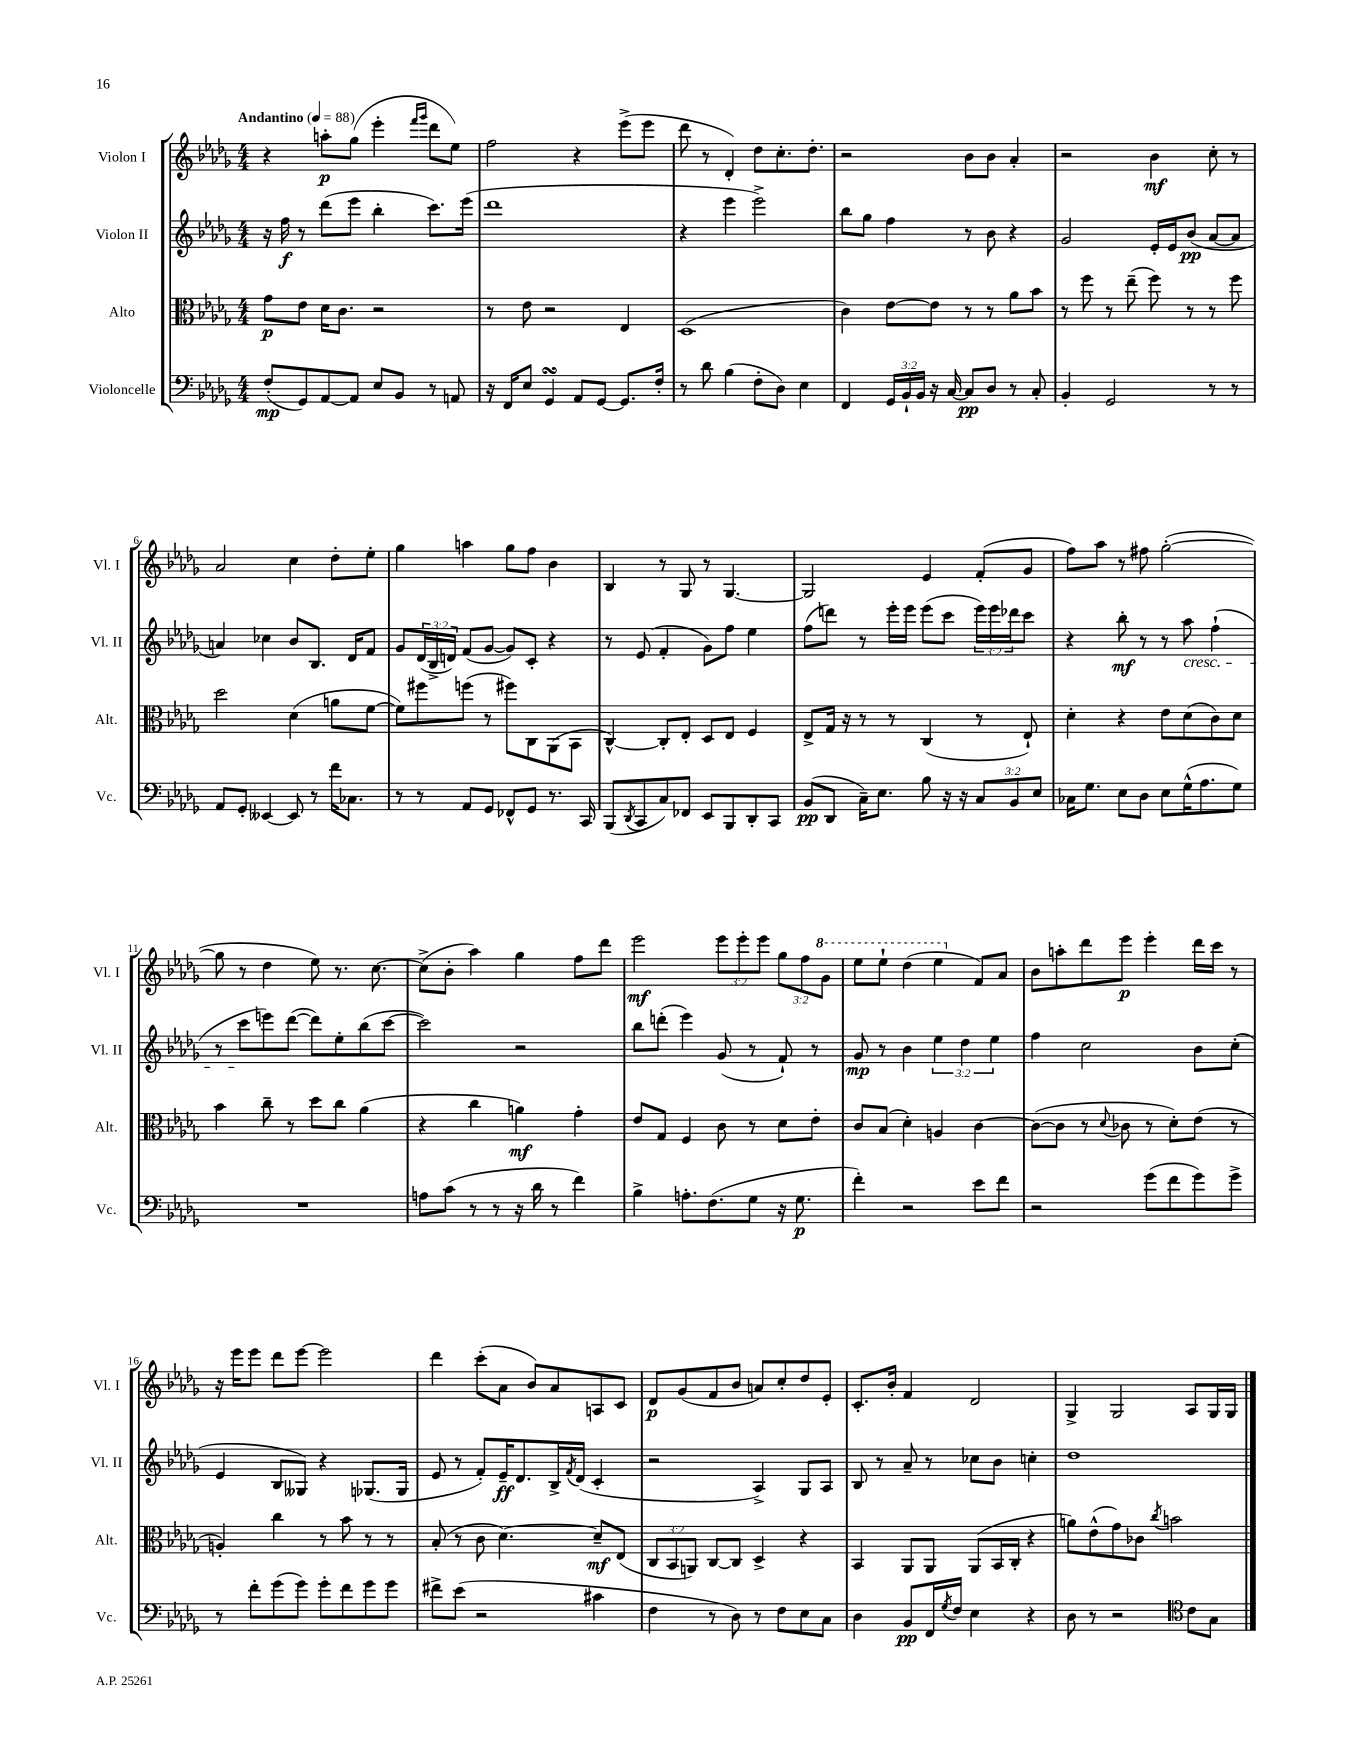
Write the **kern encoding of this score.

**kern	**kern	**kern	**kern
*staff4	*staff3	*staff2	*staff1
*clefF4	*clefC3	*clefG2	*clefG2
*k[b-e-a-d-g-]	*k[b-e-a-d-g-]	*k[b-e-a-d-g-]	*k[b-e-a-d-g-]
*M4/4	*M4/4	*M4/4	*M4/4
*MM88	*MM88	*MM88	*MM88
(8F'/L	8g-\L	16r	4r
.	.	16ff\	.
8GG-/)	8e-\J	8r	.
[8AA-/	16d-\LK	(8ddd-\L	8aa'\L
.	8.c\J	.	.
8AA-/]J	.	8eee-\J	(8gg-\J
8E-/L	2r	4bb-'\	4eee-'\
8BB-/J	.	.	.
.	.	.	16qqfff/LL
.	.	.	16qqggg-/JJ
8r	.	8.ccc\L)	8ddd-\L
8AA/	.	.	8ee-\J)
.	.	(16eee-\Jk	.
=	=	=	=
16r	8r	1ddd-	2ff\
16FF/LK	.	.	.
8E-/J	8e-\	.	.
4GG-/	2r	.	.
8AA-/L	.	.	4r
[8GG-/J	.	.	.
8.GG-/]L	4E-/	.	(8eee-^\L
.	.	.	8eee-\J
16F'/Jk	.	.	.
=	=	=	=
8r	(1D-	4r	8ddd-\
8d-\	.	.	8r
(4B-\	.	4eee-\	4d-'/)
8F'\L	.	2eee-^\)	8dd-\L
8D-\J)	.	.	8.cc'\
4E-\	.	.	.
.	.	.	8.dd-'\J
=	=	=	=
4FF/	4c\)	8bb-\L	2r
.	.	8gg-\J	.
24GG-/LL	[8e-\L	4ff\	.
24BB-`/	.	.	.
24BB-/JJ	.	.	.
16r	8e-\]J	.	.
[16C/	.	.	.
8C/]L	8r	8r	8b-\L
8D-/J	8r	8b-\	8b-\J
8r	8a-\L	4r	4a-'/
8C'/	8b-\J	.	.
=	=	=	=
4BB-'/	8r	2g-/	2r
.	8ff\	.	.
2GG-/	8r	.	.
.	(8ee-~\	.	.
.	8ff\)	16e-'/LL	4b-\
.	.	16e-/J	.
.	8r	(8b-/J	.
8r	8r	[8a-/L	8cc'\
8r	8ff\	8a-/]J	8r
=	=	=	=
8AA-/L	2dd-\	4a/)	2a-/
8GG-'/J	.	.	.
[4EE--/	.	4cc-\	.
8EE--/]	(4d-\	8b-/L	4cc\
8r	.	8.B-/J	.
16f\LK	8a\L	.	8dd-'\L
8.C-\J	.	16d-/LK	.
.	[8f\J	8f/J	8ee-'\J
=	=	=	=
8r	8f\]L)	8g-/L	4gg-\
8r	8ff#\	(24d-/L	.
.	.	24B-^/	.
.	.	24d/JJ)	.
8AA-/L	(8ff\J	(8f/L	4aa\
8GG-/J	8r	[8g-/J	.
8FF-^^/L	8ff#\L)	8g-/]L)	8gg-\L
8GG-/J	8C\	8c'/J	8ff\J
8.r	(8AA-\	4r	4b-\
.	8BB-\J	.	.
16CC/	.	.	.
=	=	=	=
(8BBB-/L	[4C^^/)	8r	4B-/
8qDD-/	.	.	.
8CC/	.	(8e-/	.
8C/)	8C'/]L	4f'/	8r
8FF-/J	8E-'/J	.	8G-/
8EE-/L	8D-/L	8g-\L)	8r
8BBB-/	8E-/J	8ff\J	[4.G-/
8DD-'/	4F/	4ee-\	.
8CC/J	.	.	.
=	=	=	=
(8BB-/L	8E-^/L	(8ff\L	2G-/]
8DD-/J	16G-/Jk	8ddd\J)	.
.	16r	.	.
16C~\LK)	8r	8r	.
8.E-\J	.	.	.
.	8r	16eee-'\LL	.
.	.	16eee-\JJ	.
8B-\	(4C/	(8eee-\L	4e-/
16r	.	8ccc\J	.
16r	.	.	.
12C/L	8r	24eee-\LL)	(8f'/L
.	.	24eee-\	.
12BB-/	.	24ddd-\J	.
.	8E-`/)	8ccc\J	8g-/J
12E-/J	.	.	.
=	=	=	=
16C-\LK	4d-'\	4r	8ff\L)
8.G-\J	.	.	.
.	.	.	8aa-\J
8E-\L	4r	8bb-'\	8r
8D-\J	.	8r	8ff#\
8E-\L	8e-\L	8r	([2gg-'\
(16G-^^\K	(8d-\	8aa-\	.
8.A-\	.	.	.
.	8c\)	(4ff`\	.
8G-\J)	8d-\J	.	.
=	=	=	=
1r	4b-\	8r	8gg-\]
.	.	8ccc\L	8r
.	8cc~\	8eee\)	4dd-\
.	8r	([8ddd-\J	.
.	8dd-\L	8ddd-\]L)	8ee-\)
.	8cc\J	8ee-'\	8.r
.	(4a-\	(8bb-\	.
.	.	.	[8.cc\
.	.	[8ccc\J	.
=	=	=	=
8A\L	4r	2ccc\])	(8cc^\]L
(8c\J	.	.	8b-'\J
8r	4cc\	.	4aa-\)
8r	.	.	.
16r	4a\)	2r	4gg-\
16d-\	.	.	.
8r	.	.	.
4f\)	4g-'\	.	8ff\L
.	.	.	8ddd-\J
=	=	=	=
4B-^\	8e-/L	8bb-\L	2eee-\
.	8G-/J	(8ddd'\J	.
8.A'\L	4F/	4eee-\)	.
(8.F\	.	.	.
.	8c\	(8g-/	12eee-\L
.	.	.	12eee-'\
8G-\J	8r	8r	.
.	.	.	12eee-\J
16r	8d-\L	8f`/)	12gg-\L
8.G-\	.	.	.
.	.	.	12ff\
.	8e-'\J	8r	.
.	.	.	12gg-\J
=	=	=	=
4f'\)	8c/L	8g-/	8eee-\L
.	(8B-/J	8r	8eee-`\J
2r	4d-'\)	4b-\	(4ddd-\
.	4A/	6ee-\	4eee-\
.	.	6dd-\	.
8e-\L	[4c\	.	8f/L)
.	.	6ee-\	.
8f\J	.	.	8a-/J
=	=	=	=
2r	(8c\_L	4ff\	8b-\L
.	8c\]J	.	8aa'\
.	8r	2cc\	8ddd-\
.	8qqd-/	.	.
.	8c-\	.	8eee-\J
(8g-\L	8r	.	4eee-'\
8f\	8d-'\L)	.	.
8g-\)	(8e-\J	8b-\L	16ddd-\LL
.	.	.	16ccc\JJ
8g-^\J	8r	(8cc'\J	8r
=	=	=	=
8r	4A'/)	4e-/	16r
.	.	.	16eee-\LK
8f'\L	.	.	8eee-\J
(8g-\	4cc\	8B-/L	8ddd-\L
8g-\J)	.	8G--/J)	[8eee-\J
8g-'\L	8r	4r	2eee-\]
8f\	8b-\	.	.
8g-\	8r	(8.G-/L	.
8g-\J	8r	.	.
.	.	16G-/Jk	.
=	=	=	=
8f#^\L	(8B-'/	8e-/	4ddd-\
(8e-\J	8r	8r	.
2r	8c\	8f'/L)	(8ccc'\L
.	[4.d-\)	16e-~/K	8a-\J
.	.	8.d-/	.
.	.	.	8b-/L)
.	.	16B-^/L	8a-/
.	.	8qf/	.
.	.	(16d-/JJ	.
4c#\	8d-~/]L	4c'/	8A/
.	(8E-/J	.	8c/J
=	=	=	=
4F\	12C/L	2r	8d-/L
.	12BB-/	.	.
.	.	.	(8g-/
.	12AA/J)	.	.
8r	[8C/L	.	8f/
8D-\)	8C/]J	.	8b-/J
8r	4D-^/	4A-^/)	8a/L)
8F\L	.	.	8cc'/
8E-\	4r	8G-/L	8dd-/
8C\J	.	8A-/J	8e-'/J
=	=	=	=
4D-\	4BB-/	8B-/	8.c'/L
.	.	8r	.
.	.	.	16b-'/Jk
8BB-/L	8AA-/L	8a-~/	4f/
16FF/L	8AA-/J	8r	.
8qG-/	.	.	.
16F/JJ	.	.	.
4E-\	(8AA-/L	8cc-\L	2d-/
.	16BB-/L	8b-\J	.
.	16C'/JJ	.	.
4r	4r	4cc'\	.
=	=	=	=
8D-\	8a\L)	1dd-	4G-^/
8r	(8e-^^\	.	.
2r	8g-\)	.	2G-/
.	8c-\J	.	.
.	8qcc/	.	.
.	2b\	.	.
*clefC4	*	*	*
8c\L	.	.	8A-/L
8G-\J	.	.	16G-/L
.	.	.	16G-/JJ
==	==	==	==
*-	*-	*-	*-
